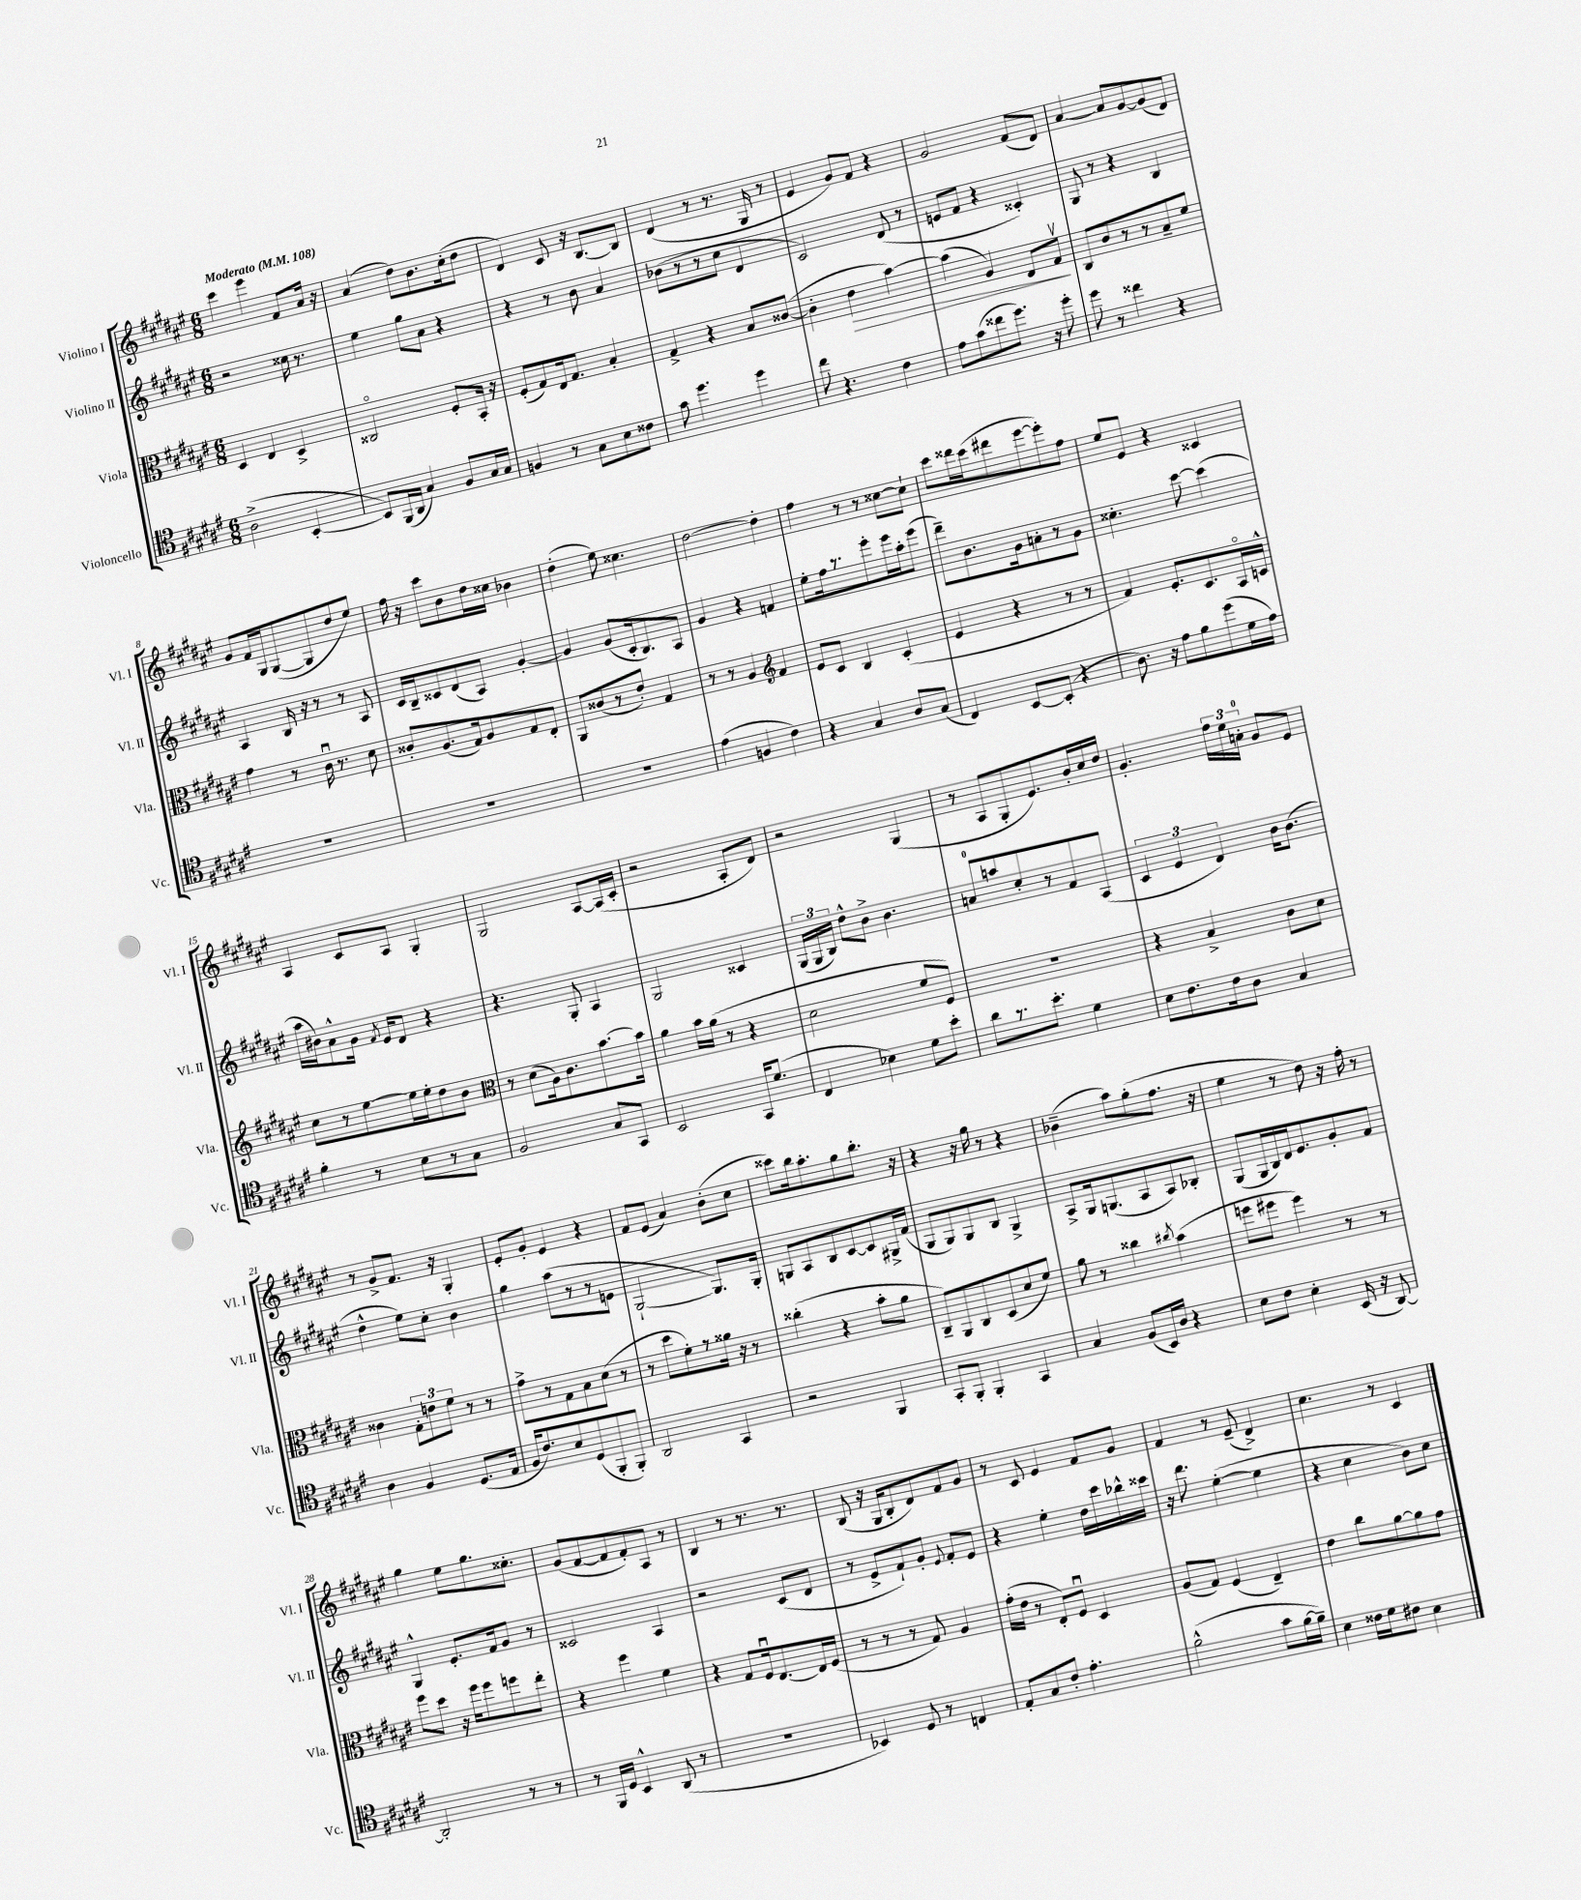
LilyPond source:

<<
\new StaffGroup <<
\new Staff = "s0" \with { instrumentName = "Violino I" shortInstrumentName = "Vl. I" } {
    \clef treble \key fis \major \numericTimeSignature \time 6/8 \tempo "Moderato" 4 = 108
    \autoBeamOff cis'''4 eis'''4 fis'8[ ais'16] r16 |
    ais'4( dis''8[) b'8. cis''16-.( dis''8] |
    dis'4) cis'8 r16 b8.[~ b8] |
    dis'4( r8 r8. gis16 r8 |
    eis'4 gis'8[) fis'8] r4 |
    gis'2 fis'8[( dis'8]) |
    ais'4~ ais'8[ gis'8~ gis'8( dis'8]) |
    gis'8[ fis'16 gis16 gis8~( gis8 dis''8 eis''8]) |
    fis''16 r16 cis'''8[ b'8 dis''16 cisis''16] bes'4 |
    dis''4-.( eis''8) cisis''4. |
    dis''2~ dis''4-. |
    fis''4 r8 r8 cisis''8[~ cisis''8]-! |
    cis'''8[ disis'''16 cis'''16( dis'''8 eis'''8~ eis'''8-.) fis''8] |
    eis''8[ eis'8] r4 cisis'4 |
    ais4 cis'8[ ais8] gis4-. |
    gis2 ais8[~ ais16( cis'16]-. |
    r2 ais8[-. dis'8]) |
    r2 gis4( |
    r8 ais8[ gis8-. eis'8.) b'16-. cis''16 dis''16] |
    gis'4.-. \tuplet 3/2 { fis''16[ eis''16 a'16]-0-. } gis'8[ eis'8] |
    r8 gis'8[-> fis'8.] r16 gis4-. |
    eis'8[-. gis'8]-. eis'4 r4 |
    fis'8[ eis'8]( ais'4) b'8[-.( cis''8] |
    cisis'''8[) b''16 ais''8.-. gis''8 b''8.]-. r16 |
    r4 r16 gis''16 r8 r4 |
    bes'4--( ais''8[) gis''8-.( fis''8.] r16 |
    eis''4 r8 dis''8) r16 fis''16-. r8 |
    gis''4 eis''8[ gis''8. cisis''8.]-. |
    gis'8[( fis'8~ fis'8 fis'8-.) ais8] r8 |
    b4 r8 r8. r8. |
    b8( r16 gis16[ b8-. dis'8) fis'8 gis'8] |
    r8 cis'8 eis'4 fis'8[ gis'8] |
    fis'4 r8 eis'8--( dis'4->) |
    cis''4. r8 cis'4 \bar "|." |
}
\new Staff = "s1" \with { instrumentName = "Violino II" shortInstrumentName = "Vl. II" } {
    \clef treble \key fis \major \numericTimeSignature \time 6/8
    \autoBeamOff r2 cisis''16 r8. |
    eis''4 gis''8[ ais'8] r4 |
    r4 r8 b'8 ais'4 |
    bes'8[( r8 r8 cis''8] dis'4 |
    cis'2) dis'8( r8 |
    e'8[ fis'8] r4 cisis'4-.) |
    gis8 r8 r4 b4 |
    ais4 b16 r16 r8 r8 ais8 |
    cis'16[ b16-- cisis'8 dis'8( ais8]) gis'4~-. |
    gis'4 gis'8[( cis'16-. b8.) ais8] |
    gis'4 r4 f'4 |
    eis''8[-. fis''16 r8. eis'''8-. eis'''16 ais''16-. eis'''8]( |
    dis'''8[--) b'8. gis'16 a'8-. r8 gis'8] |
    cisis''4.-. cis'''8~ cis'''4( |
    ais''16[ bis'16) ais'8-^ gis'16] \acciaccatura { fis'8 } eis'16[ dis'8] r4 |
    r4. gis8-. ais4 |
    gis2 cisis'4 |
    \tuplet 3/2 { gis16[( gis16 b16]) } dis''8[-^ b'8]-> b'4. |
    a'8[-0 a''8 cis''8-. r8 fis'8 ais8]( |
    \tuplet 3/2 { cis'4 eis'4 dis'4) } b'16[ b'8.]( |
    dis''4-^ eis''8[) cis''8]-. b'4 |
    gis''4 ais''8[( r8 r8 e'8] |
    gis2~-! gis8.[) gis16]-. |
    g8[ ais8 b8 cis'8~ cis'8 gis16-> fis'16]( |
    gis8[ gis8) gis8 b8] gis4-> |
    ais8[-> gis16 g8.( ais8 ais8) bes8]-. |
    gis8[( gis16 b16) dis'16 eis'8. gis'8-. fis'8] |
    gis4-^ eis'8.[-. fis'16 gis'8] r8 |
    cisis'2 ais4 |
    r2 cis'8[( dis'8] |
    r8 eis'8[-> fis'8-!) gis'8]-. \appoggiatura { eis'8 } fis'8[-. eis'8] |
    r4 eis''4-. dis''16[ cis'''16 bes''16-^ cisis'''16] |
    r16 dis'''8. eis''4~-.( eis''4 |
    r4 cis''4 b'8[) cis''8] \bar "|." |
}
\new Staff = "s2" \with { instrumentName = "Viola" shortInstrumentName = "Vla." } {
    \clef alto \key fis \major \numericTimeSignature \time 6/8
    \autoBeamOff dis4 eis4 dis4-> |
    cisis2\flageolet fis8[-. b,16]-. r16 |
    fis8[-.( gis8) eis16 gis8.] b4-. |
    gis4-> r4 b8[ cisis'8]~( |
    cisis'4-. eis'4\> b'4~) |
    b'4( ais4) eis8[ gis8]\upbow\! |
    cis8[ cis'8 r8 r8 b8-- fis'8] |
    gis'4 r8 cis'16\downbow r8. dis'8 |
    cisis'8[-. ais8.( gis16) ais8 gis8 eis8]-. |
    ais,8[ cisis'8( r8 eis'8]-.) gis4 |
    r8 r8 ais4 \clef treble fis'4 |
    eis'8[ cis'8] b4 cis'4-.( |
    eis'4 r4 r8 r8 |
    fis'4) eis'8.[-. cis'8. ais16\flageolet c'16]-^ |
    cis''8[ r8 eis''8~ eis''16 eis''16-. dis''8 b'8] |
    \clef alto r8 dis'8[( ais16) cis'8. b'8.~ b'16] |
    ais'4 b'16[ ais'16]( r8 r4 |
    dis'2 fis'8[ fis8]) |
    R2. |
    r4 b4-> cis'8[ dis'8] |
    cisis'4 \tuplet 3/2 { gis8[-. e'8 fis'8] } r8 r8 |
    gis'8[-> r8 gis8 b8 dis'8]( r8 |
    r8 dis''8[ fis'8-.) r8 aisis'16] r16 r8 |
    cisis''4-.( r4 b'8[-. ais'8] |
    cis8[--) ais,8 cis8 dis8( dis'8 fis'8]) |
    ais'8 r8 cisis''4 \acciaccatura { cis''8 } b'4( |
    f''8[ fis''8] fis''4) r8 r8 |
    fis''8[ dis''8] r16 fis''16[ fis''8 f''8 eis''8]-. |
    r4 fis''4 fis'4 |
    r4 gis8[ fis16\downbow eis8.~ eis16 fis16]( |
    r8 r8 r8 gis8) ais4 |
    gis'16[-.( eis'16] r8 eis8[-.) fis8]\downbow dis4 |
    ais8[( gis8]) fis4( eis4--) |
    eis'4 cis''8[ ais'8~ ais'8 gis'8] \bar "|." |
}
\new Staff = "s3" \with { instrumentName = "Violoncello" shortInstrumentName = "Vc." } {
    \clef tenor \key fis \major \numericTimeSignature \time 6/8
    \autoBeamOff ais2->( b,4~-. |
    b,8[) fis,16( ais,16] gis4) fis8[ gis16 gis16] |
    f4 r8 gis8[ b8 cisis'8] |
    gis'8 dis''4. dis''4 |
    cis''8 r4. cis'4 |
    eis'8[ gis'8( cisis''8 dis''8.]) r16 dis''8-. |
    dis''8 r8 cisis''4 r4 |
    R2. |
    R2. |
    R2. |
    eis'4( f4 cis'4) |
    r4 gis4 ais8[ gis8]( |
    cis4) b,8[~ b,8]-.( r4 |
    ais8.) r16 eis'8[ fis'8 dis''8( dis'16 eis'16]) |
    fis'4-. r8 b8[ r8 gis8] |
    fis2 gis8[ gis,8] |
    b,2 gis,16[ dis'8.]( |
    cis4 bes4) dis'8[ b'8]-. |
    ais'8[ r8. b'8.]-. dis'4 |
    b8[ cis'8. cis'16 ais8] gis4 |
    ais4 fis4 dis8.[( eis16] |
    fis16[ cis'8.) b8 dis8( fis,8-. fis,8]-.) |
    ais,2 gis,4 |
    r2 fis,4 |
    gis,8[-. fis,8]-. fis,4-. gis,4 |
    gis4 fis8[( b,16) ais16] r4 |
    b8[ cis'8] b4-. b,16( r16 ais,8~) |
    ais,2-. r8 r8 |
    r8 fis,16[ dis16] b,4-^ ais,8( r8 |
    R2. |
    bes,4) dis8 r8 c4 |
    eis8[-. gis8 cis'8]-. eis'4.-. |
    fis'2-^( gis'8[ fis'16~ fis'16]--) |
    b4 cisis'16[ dis'16 cis'8] b4 \bar "|." |
}
>>
>>
